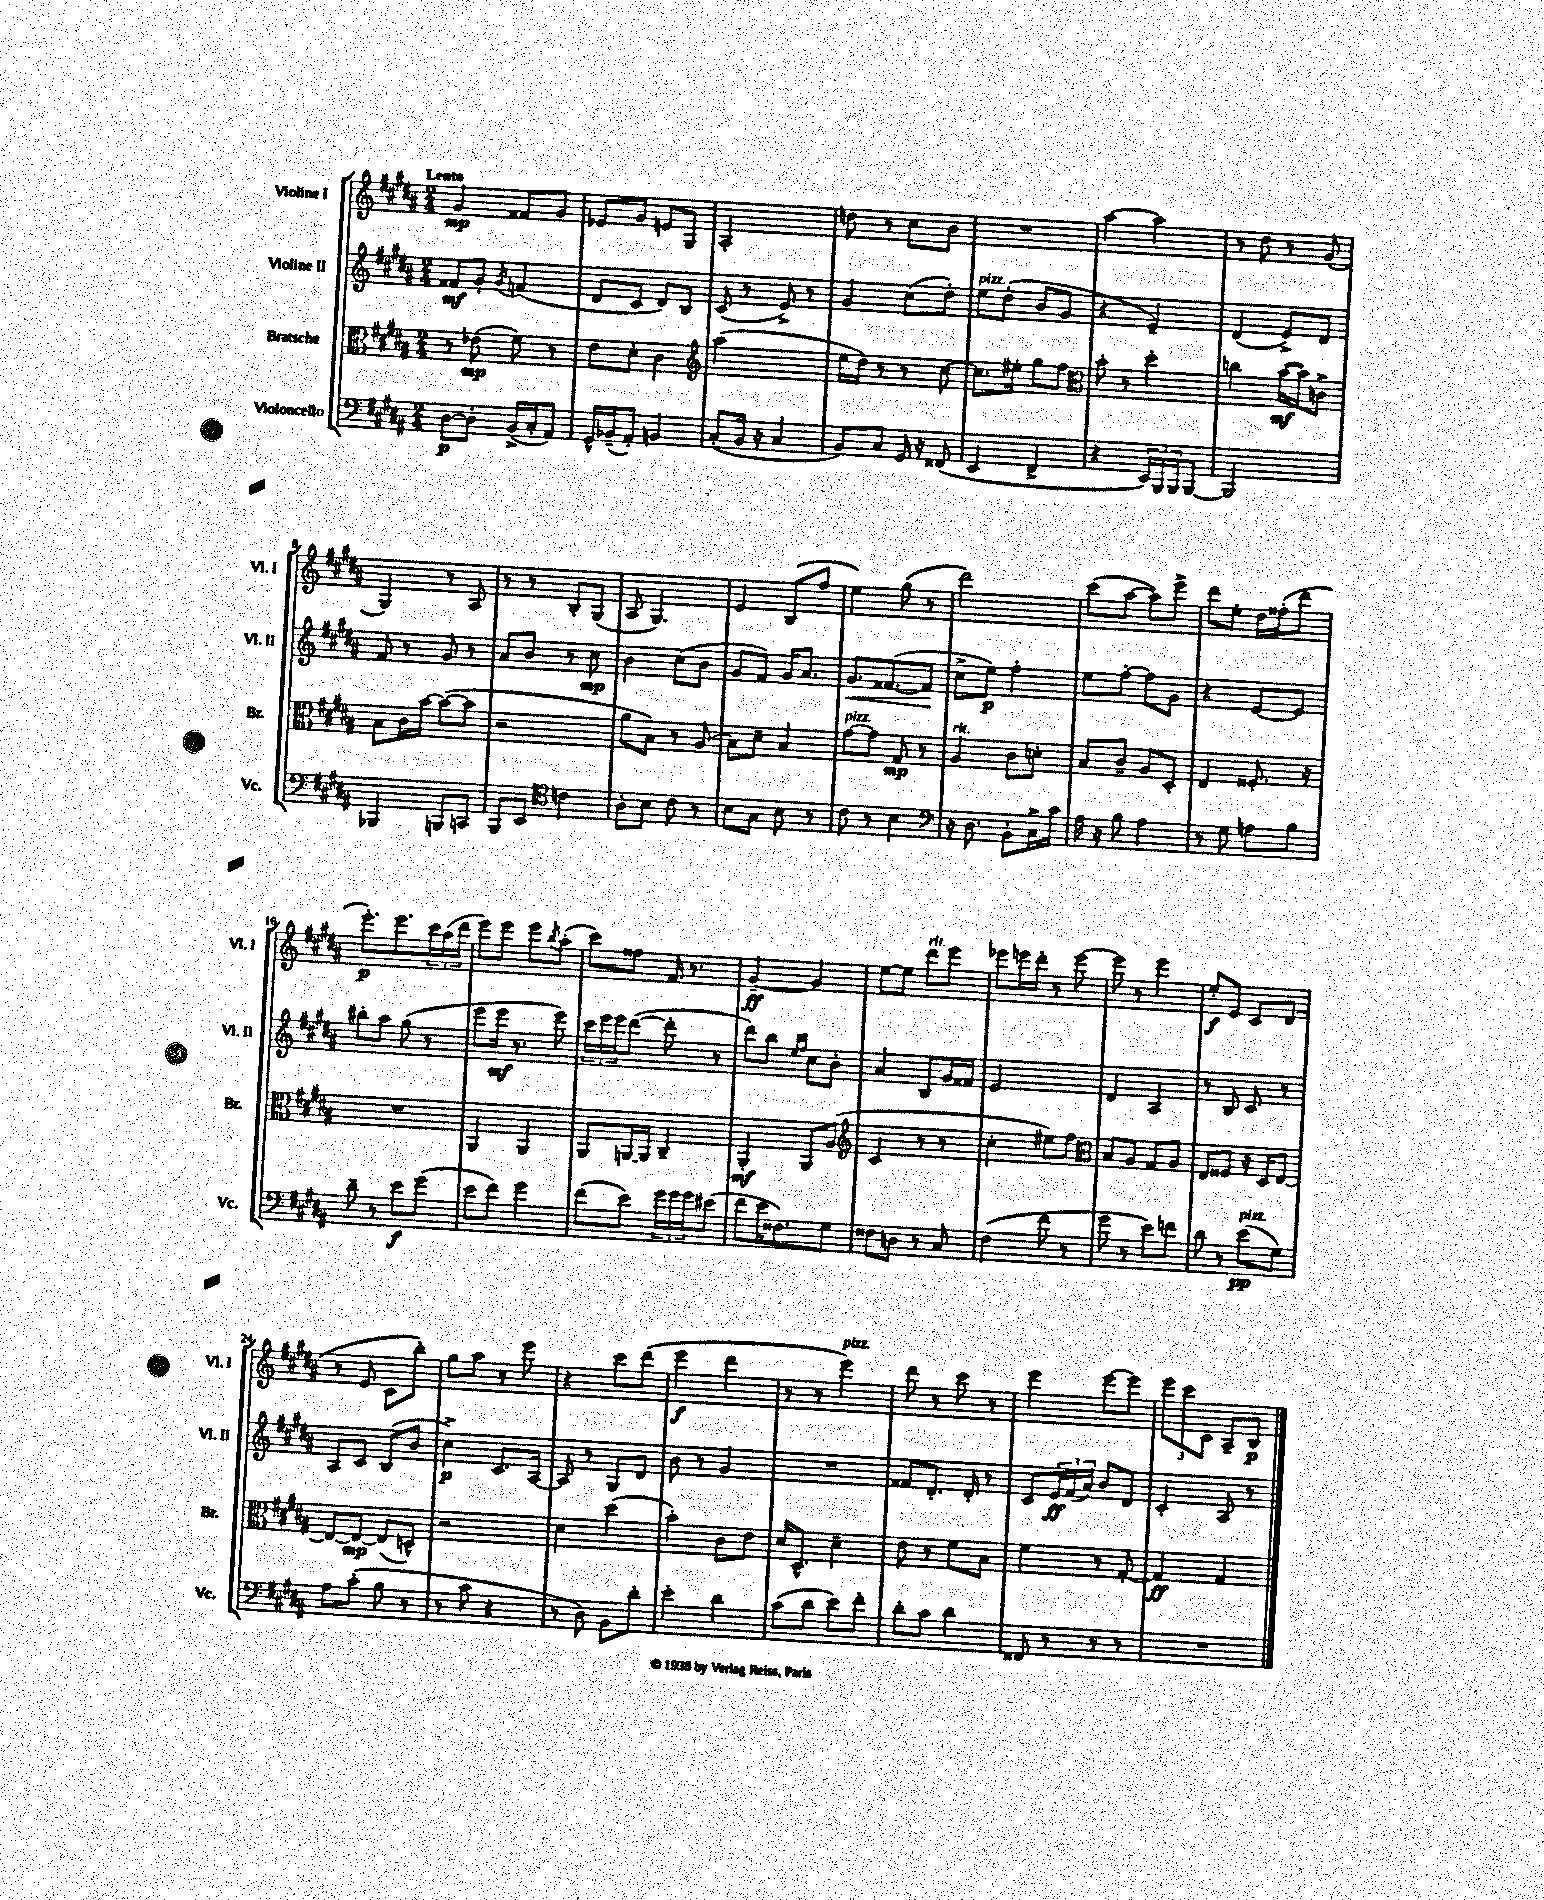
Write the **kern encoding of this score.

**kern	**kern	**kern	**kern
*staff4	*staff3	*staff2	*staff1
*clefF4	*clefC3	*clefG2	*clefG2
*k[f#c#g#d#a#]	*k[f#c#g#d#a#]	*k[f#c#g#d#a#]	*k[f#c#g#d#a#]
*M2/4	*M2/4	*M2/4	*M2/4
[8D#	8r	8f##	4g#
8D#']	(8e-	8g#'	.
.	.	8qg#	.
(16BB^	8f#)	(4f	8f##
16C#'	.	.	.
8AA#)	8r	.	8g#
=	=	=	=
16GG#^^	8e	8d#	8e-
(16BB-~	.	.	.
8AA#')	8d#'	8c#	8g#
4BB	4c#	8d#)	8e
.	.	8B	8G#
=	=	=	=
*	*clefG2	*	*
(8C#'	(2aa#	(8c#	2A#'
16BB	.	8r	.
16r	.	.	.
4C#	.	8e^)	.
.	.	8r	.
=	=	=	=
8BB)	16ee	4g#	8dd
.	16dd#)	.	.
8C#	8r	.	8r
16GG#	8r	(8cc#	8cc#
16r	.	.	.
(8FF##	[8cc#	8dd#')	8b
=	=	=	=
4EE	8.cc#]	8ee	2r
.	.	(8dd#'	.
.	16ee#'	.	.
4FF#^	8gg#	8b	.
.	8ff#	8g#	.
=	=	=	=
*	*clefC3	*	*
4r	8b'	4r	[4aa#
.	8r	.	.
24EE)	4dd#'	4e~)	4aa#]
24BBB	.	.	.
24BBB	.	.	.
[8BBB	.	.	.
=	=	=	=
2BBB]	4cc	(4d#	8r
.	.	.	8dd#
.	([16b	8e^)	8r
.	16b])	.	.
.	8c^	8d#	(8g#
=	=	=	=
4BBB-	8B	8f#	4G#)
.	16c#	8r	.
.	[16b	.	.
8BBB	(8b_	8g#	8r
8CC	8b]	8r	8A#
=	=	=	=
8BBB	2r	8a#	8r
8EE	.	8b	8r
*clefC4	*	*	*
4c	.	8r	8B'
.	.	8cc#	(8G#
=	=	=	=
8A#'	8a#	4b	8A#
8B	8B)	.	4.G#)
8c#	8r	(8cc#	.
8r	(8A#	8b	.
=	=	=	=
8B	8B)	8g#	4e
8G#	8d#~	8f#)	.
8B	4B	16g#	(8B
.	.	8.a#	.
8r	.	.	8ff#
=	=	=	=
8c#	[8g#	8.g#	4ee)
8r	8g#]	.	.
.	.	([8.f##	.
4B	8G#	.	(8gg#
.	8r	8f##]	8r
=	=	=	=
*clefF4	*	*	*
16r	4A#	8cc#^	2ddd#)
8.D#	.	.	.
.	.	8ee)	.
8BB'	8c#	4ff#'	.
16C#^	8d'	.	.
16c#	.	.	.
=	=	=	=
16A#	8B	8ee	(8ccc#
16r	.	.	.
8B	8c#~	[8ff#'	[8aa#
4A#	8A#	8ff#]	8aa#])
.	8D#'	8g#	8eee^
=	=	=	=
8r	4E	4r	8ddd#
8G#	.	.	8ee'
8A	8.F##'	[8e	16dd#
.	.	.	(16ff##'
8B	.	8e]	8ddd#
.	16r	.	.
=	=	=	=
8d#~	2r	8bb#'	8.eee')
8r	.	8aa#	.
.	.	.	8.eee
8e	.	(8gg#	.
(8g#	.	8r	24ccc#
.	.	.	(24aa#
.	.	.	24ddd#
=	=	=	=
8e	4AA#	8eee	8eee)
8f#)	.	16eee	8eee
.	.	8.r	.
4g#	4AA#	.	8eee
.	.	.	8qbb
.	.	8eee)	(8aa#'
=	=	=	=
(8f#	8AA#	24ccc#	8ccc#)
.	.	24eee	.
.	.	24eee	.
8e)	[16AA	([8ddd#	8ff##
.	16AA]	.	.
24g#	4C#~	8ddd#']	16f#
24g#	.	.	.
.	.	.	8.r
24g#	.	.	.
(8e#	.	8r	.
=	=	=	=
8f#	4AA#'	8ddd#)	[4g#~
16e	.	8bb	.
8.F##)	.	.	.
.	.	16qqee	.
.	.	16qqff#	.
.	8AA#	8cc#	4g#]
8G#	(8A#	8b'	.
=	=	=	=
*	*clefG2	*	*
8F##	4c#	4a#	[8ee
8D	.	.	8ee]
8r	8r	8B	8ddd#
8C#	8r	16g#	8eee
.	.	16f##	.
=	=	=	=
(4F#	4cc#'	2e	8eee-
.	.	.	16eee
.	.	.	16ddd#'
8f#	8ee#)	.	8r
8r	8ff#	.	[8eee
=	=	=	=
*	*clefC3	*	*
8g#	8B	4d#	8eee]
8r	8A#	.	8r
8e)	8G#	4A#	4eee
8f	8A#	.	.
=	=	=	=
8d#	8E	8r	8ee'
8r	8F##	8B	8e
(8e	16r	8c#	8c#
.	16D#	.	.
8G#)	[8E	8r	(8d#
=	=	=	=
8A#	8E_	8A#	8r
(8c#'	8E_	8c#	8e
8B	(8E]	(8B	8c#
8r	8D^^)	8b	8bb')
=	=	=	=
8r	2r	4cc#^)	8gg#
8c#	.	.	8aa#
4r	.	8.c#	8r
.	.	.	8eee
.	.	[16A#	.
=	=	=	=
8r	4d#	8A#]	4r
8D#)	.	8r	.
8BB	(4dd#	8G#	8ccc#
8d#'	.	8d#	(8ddd#
=	=	=	=
4e'	4b')	8b	4eee
.	.	8r	.
4d#	8c#	4g#	4ddd#
.	8e	.	.
=	=	=	=
(8c#	16d#	2r	8r
.	8.D#^^	.	.
8d#	.	.	8r
8e)	4d#~	.	4eee)
8f#'	.	.	.
=	=	=	=
8d#'	8e	8f##	8ddd#
8c#	8r	8.d#'	8r
4d#	8f#	.	8ccc#
.	.	16d#'	.
.	8B	8r	8r
=	=	=	=
8FF##	4f#	8c#	4eee
8r	.	24e	.
.	.	(24f#	.
.	.	24a#)	.
8r	8r	8b	[8eee
8r	[8G#'	8d#	8eee]
=	=	=	=
2r	4G#]	4c#'	12eee
.	.	.	12ccc#
.	.	.	12c#
.	4G#	8A#	8A#~
.	.	8r	8B
==	==	==	==
*-	*-	*-	*-
